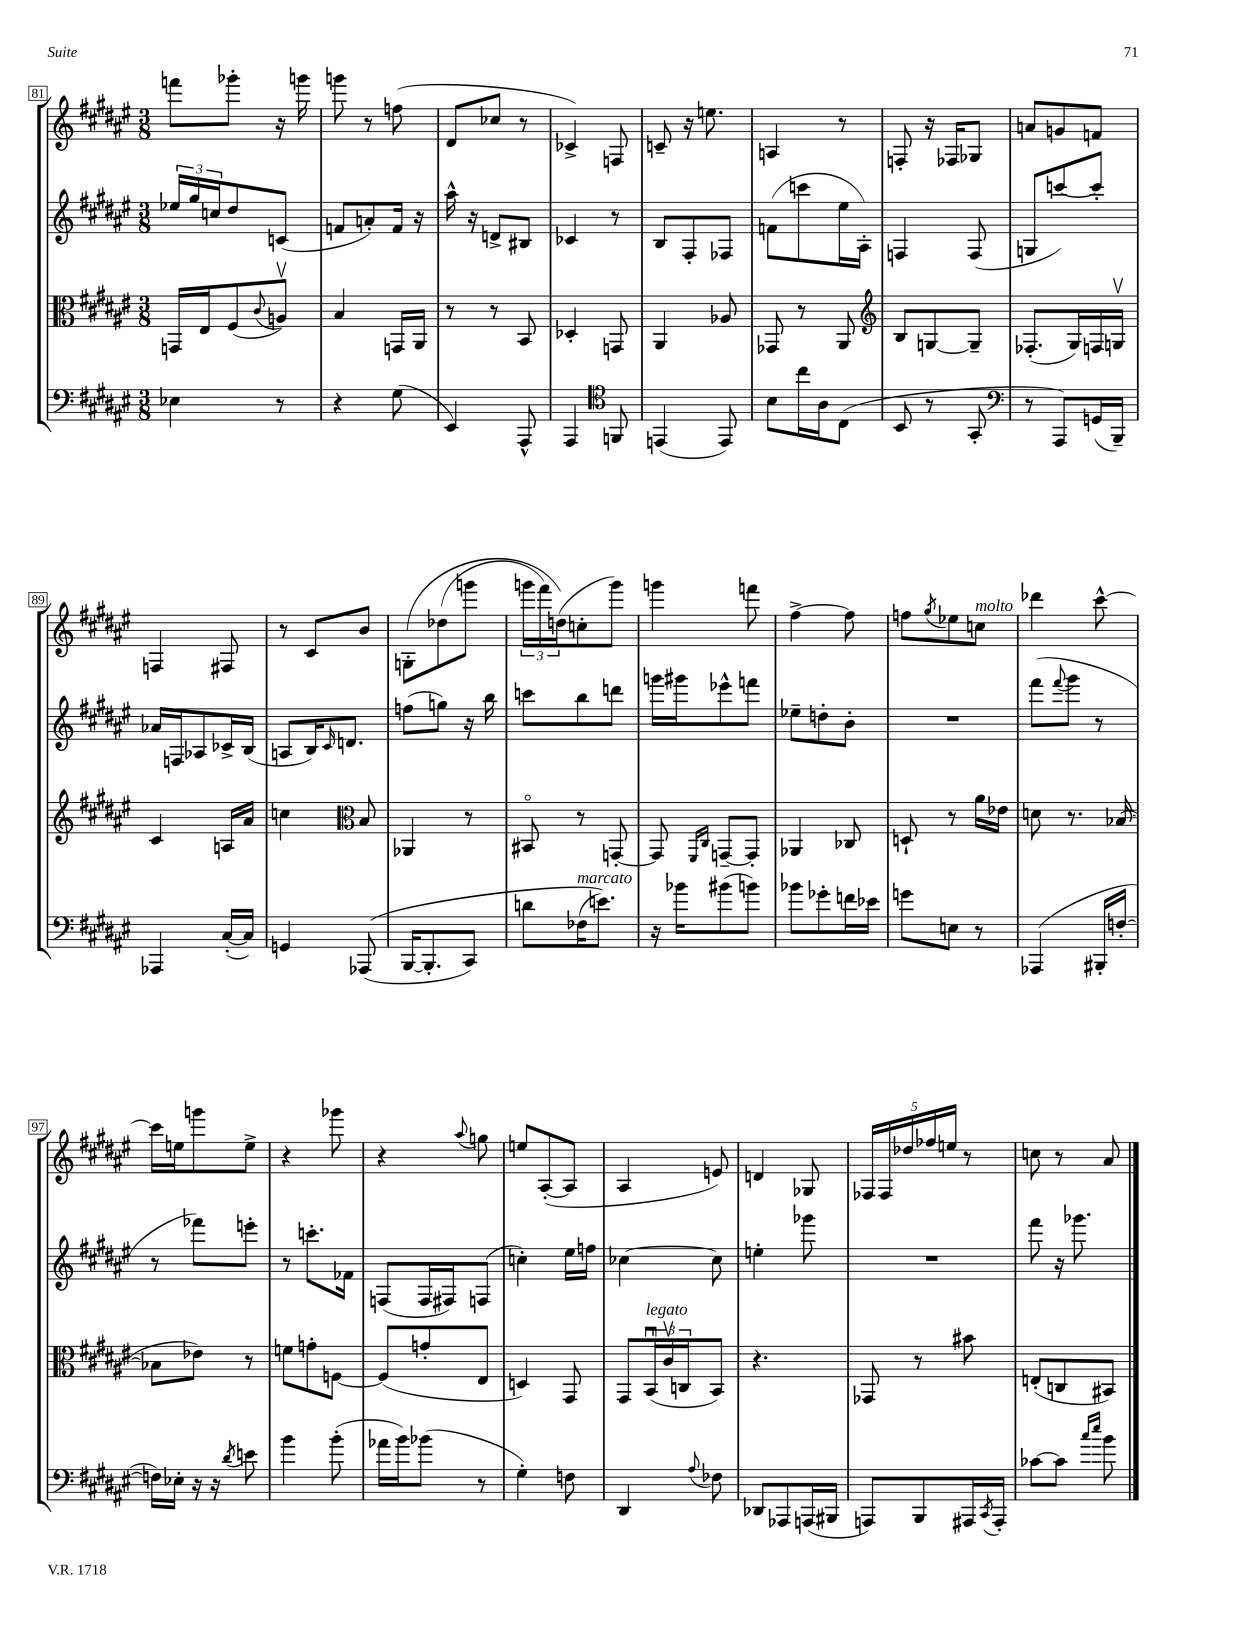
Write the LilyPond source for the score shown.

<<
\new StaffGroup <<
\new Staff = "s0" {
    \clef treble \key fis \major \numericTimeSignature \time 3/8
    f'''8 ges'''8-. r16 g'''16 |
    g'''8 r8 f''8( |
    dis'8 ces''8 r8 |
    ces'4->) f8 |
    c'8-- r16 e''8. |
    a4 r8 |
    f8-. r16 fes16 ges8 |
    a'8 g'8 f'8 |
    f4 fis8 |
    r8 cis'8 b'8 |
    g8-.\( des''8( g'''8 |
    \tuplet 3/2 { g'''16 fis'''16) d''16(\) } c''8-. g'''8) |
    g'''4 f'''8 |
    fis''4~-> fis''8 |
    f''8 \acciaccatura { gis''8 } ees''8 c''8^\markup { \italic "molto" } |
    des'''4 cis'''8~-^ |
    cis'''16 e''16 g'''8 e''8-> |
    r4 ges'''8 |
    r4 \appoggiatura { ais''8 } g''8 |
    e''8 ais8~-.( ais8 |
    ais4 e'8) |
    d'4 ges8 |
    \tuplet 5/4 { fes16 fes16 des''16 fes''16 e''16 } r8 |
    c''8 r8 ais'8 \bar "|." |
}
\new Staff = "s1" {
    \clef treble \key fis \major \numericTimeSignature \time 3/8
    \tuplet 3/2 { ees''16 gis''16 c''16 } dis''8 c'8( |
    f'8 a'8-.) f'16 r16 |
    ais''16-^ r16 d'8-> bis8 |
    ces'4 r8 |
    b8 fis8-. fes8 |
    f'8( c'''8 eis''16 ais16-.) |
    f4 f8( |
    g8 c'''8~) c'''8-. |
    aes'16 f16 aes8 ces'16-> b16( |
    a8 b16) \grace { cis'16 } d'8. |
    f''8( g''8) r16 b''16 |
    c'''8 b''8 d'''8 |
    g'''16 gis'''16 ees'''8-^ f'''8 |
    ees''8-- d''8-. b'8-. |
    R4. |
    fis'''8( \appoggiatura { fis'''8 } gis'''8 r8 |
    r8 fes'''8) e'''8-. |
    r8 c'''8.-. fes'16 |
    f8( f16 fis16) f8( |
    c''4-.) eis''16 f''16 |
    ces''4~ ces''8 |
    e''4-. ges'''8 |
    R4. |
    fis'''8 r16 ges'''8. \bar "|." |
}
\new Staff = "s2" {
    \clef alto \key fis \major \numericTimeSignature \time 3/8
    g,16 eis16 fis8( \appoggiatura { cis'8 } a8\upbow) |
    b4 g,16 ais,16 |
    r8 r8 b,8 |
    des4-. g,8 |
    ais,4 aes8 |
    ges,8 r8 ais,8 |
    \clef treble b8 g8~ g8-- |
    fes8.-.( gis16) f16 g16\upbow |
    cis'4 a16 ais'16 |
    c''4 \clef alto b8 |
    aes,4 r8 |
    bis,8\flageolet r8 g,8~-. |
    g,8 \grace { fis,16 cis16 } g,8~-- g,8-. |
    aes,4 ces8 |
    d8-! r8 ais'16 ees'16 |
    d'8 r8. bes16~( |
    bes8 ees'8) r8 |
    f'8 g'8-. f8~ |
    f8( g'8-. eis8 |
    d4) gis,8 |
    gis,8 \tuplet 3/2 { b,16\downbow^\markup { \italic "legato" }( cis'16\upbow c16 } b,8) |
    r4. |
    ges,8 r8 bis'8 |
    e8-.( c8 bis,8) \bar "|." |
}
\new Staff = "s3" {
    \clef bass \key fis \major \numericTimeSignature \time 3/8
    ees4 r8 |
    r4 gis8( |
    eis,4) ais,,8-^ |
    ais,,4 \clef tenor f,8 |
    e,4( e,8) |
    b8 cis''16 ais16 cis8( |
    b,8 r8 gis,8-. |
    \clef bass r8 ais,,8) g,16( b,,16--) |
    aes,,4 cis16~-.( cis16) |
    g,4 aes,,8(\( |
    b,,16~ b,,8.-. cis,8) |
    d'8 fes16^\markup { \italic "marcato" }( e'8.)\) |
    r16 bes'16 bis'8( b'8) |
    bes'8 ges'8-. f'16 ees'16 |
    g'8 e8 r8 |
    aes,,4( bis,,16-. f16~-. |
    f16) ees16-. r16 r16 \acciaccatura { dis'8 } e'8 |
    b'4 b'8-.( |
    aes'16 b'16) bes'8( r8 |
    gis4-.) f8 |
    dis,4 \appoggiatura { ais8 } fes8 |
    des,8 aes,,8 a,,16( bis,,16 |
    a,,8) b,,8 ais,,16 \acciaccatura { cis,8 } ais,,16-. |
    ces'8~ ces'8 \grace { cis''16 eis''16 } b'8 \bar "|." |
}
>>
>>
\layout { \context { \Score currentBarNumber = #81 \override BarNumber.stencil = #(make-stencil-boxer 0.1 0.3 ly:text-interface::print) } }
